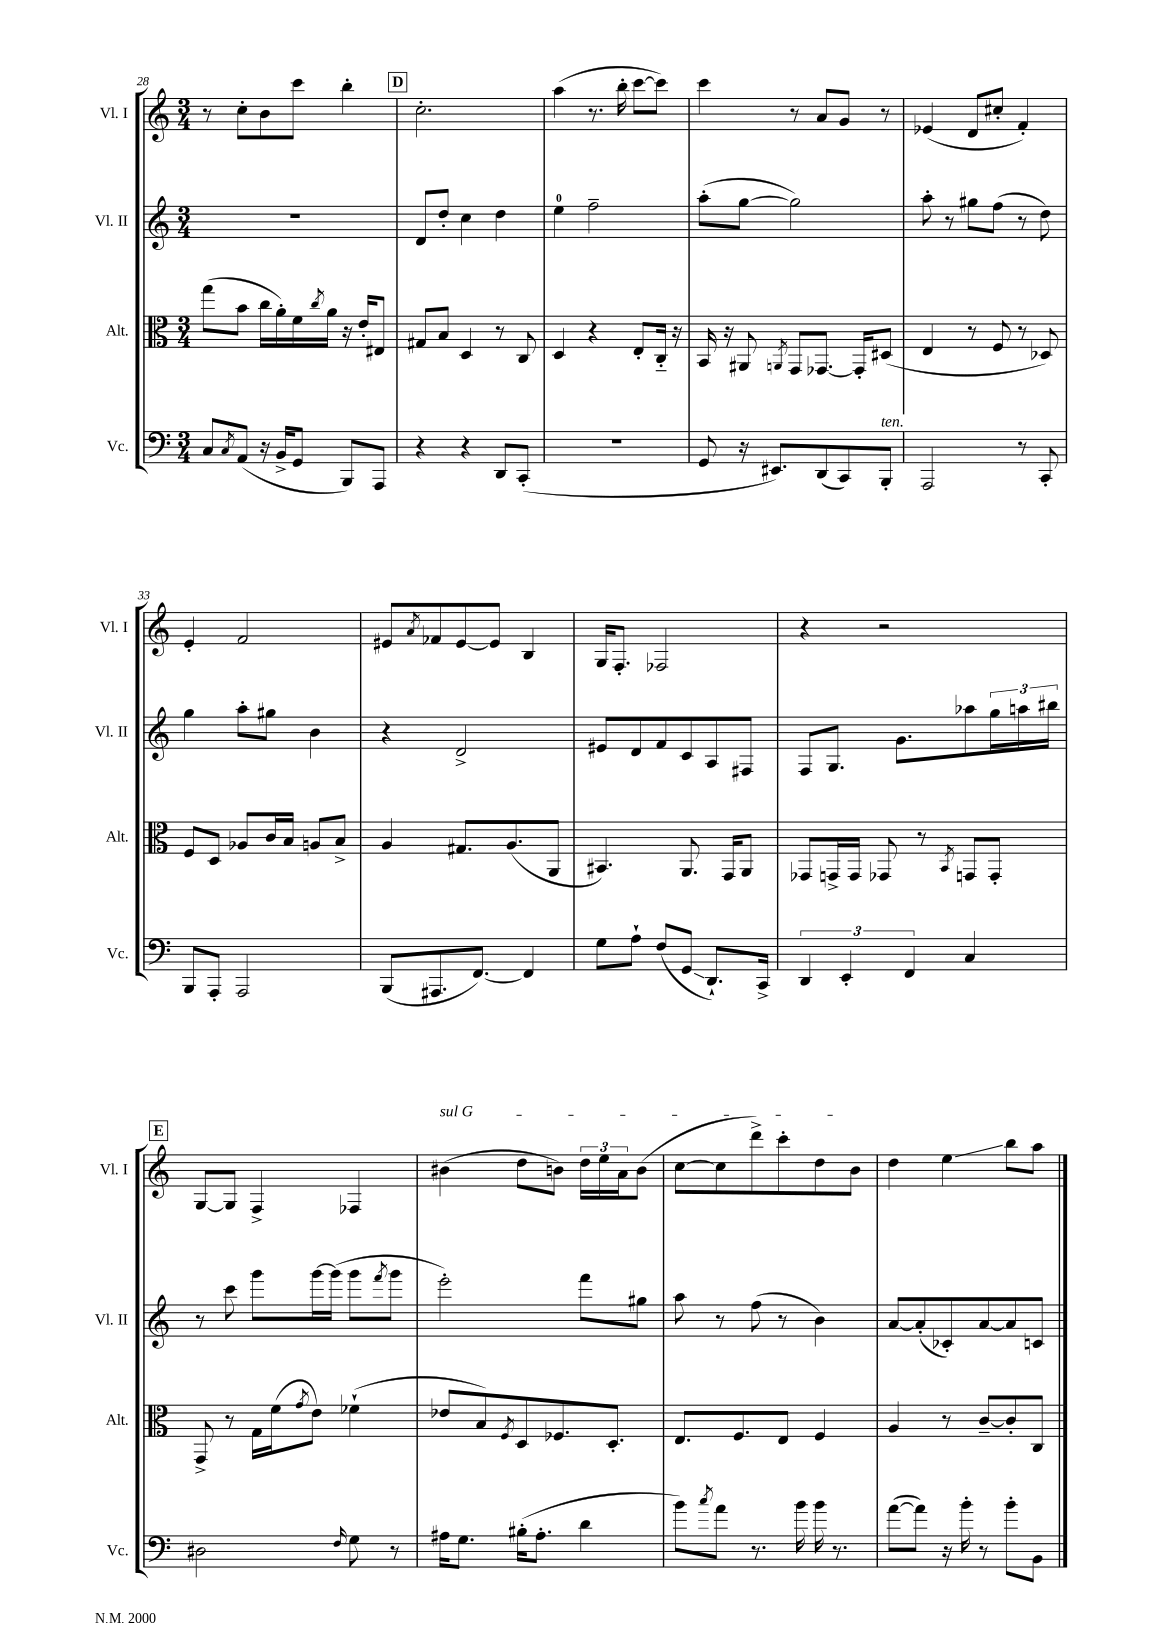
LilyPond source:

<<
\new StaffGroup <<
\new Staff = "s0" \with { instrumentName = "Vl. I" shortInstrumentName = "Vl. I" } {
    \clef treble \key c \major \numericTimeSignature \time 3/4
    r8 c''8-. b'8 c'''8 b''4-. |
    \mark \markup { \box "D" } c''2.-. |
    a''4( r8. b''16-. c'''8~ c'''8) |
    c'''4 r8 a'8 g'8 r8 |
    ees'4( d'8 cis''8-. f'4-.) |
    e'4-. f'2 |
    eis'8 \acciaccatura { a'8 } fes'8 eis'8~ eis'8 b4 |
    g16 f8.-. fes2 |
    r4 r2 |
    \mark \markup { \box "E" } g8~ g8 f4-> fes4 |
    \once \override TextSpanner.bound-details.left.text = \markup { \italic "sul G" } bis'4\startTextSpan( d''8 b'8) \tuplet 3/2 { d''16 e''16 a'16 } b'8( |
    c''8~ c''8 d'''8->) c'''8-. d''8 b'8\stopTextSpan |
    d''4 e''4\glissando b''8 a''8 \bar "|." |
}
\new Staff = "s1" \with { instrumentName = "Vl. II" shortInstrumentName = "Vl. II" } {
    \clef treble \key c \major \numericTimeSignature \time 3/4
    R2. |
    \mark \markup { \box "D" } d'8 d''8-. c''4 d''4 |
    e''4-0 f''2-- |
    a''8-.( g''8~ g''2) |
    a''8-. r8 gis''8 f''8( r8 d''8) |
    g''4 a''8-. gis''8 b'4 |
    r4 d'2-> |
    eis'8 d'8 f'8 c'8 a8 fis8 |
    f8 g8. g'8. aes''8 \tuplet 3/2 { g''16 a''16 bis''16 } |
    \mark \markup { \box "E" } r8 c'''8 g'''8 g'''16~ g'''16( g'''8 \acciaccatura { f'''8 } g'''8 |
    e'''2-.) f'''8 gis''8 |
    a''8 r8 f''8( r8 b'4) |
    a'8~ a'8-.( ces'8-.) a'8~ a'8 c'8 \bar "|." |
}
\new Staff = "s2" \with { instrumentName = "Alt." shortInstrumentName = "Alt." } {
    \clef alto \key c \major \numericTimeSignature \time 3/4
    g''8( b'8 c''16 a'16-.) f'16 \acciaccatura { c''8 } a'16 r16 e'16-. eis8 |
    \mark \markup { \box "D" } gis8 b8 d4 r8 c8 |
    d4 r4 e8-. c16-_ r16 |
    b,16 r16 ais,8 \acciaccatura { a,8 } g,8 ges,8.~ ges,16-. dis8( |
    e4 r8 f8 r8 des8) |
    f8 d8 aes8 c'16 b16 a8 b8-> |
    a4 gis8. a8.( a,8 |
    bis,4.) a,8. g,16 a,8 |
    ges,8 g,16-> g,16 ges,8 r8 \acciaccatura { b,8 } g,8 g,8-. |
    \mark \markup { \box "E" } g,8-> r8 g16 f'16( \acciaccatura { g'8 } e'8) fes'4-!( |
    ees'8 b8) \acciaccatura { f8 } d8 fes8. d8.-. |
    e8. f8. e8 f4 |
    a4 r8 c'8~-- c'8-. c8 \bar "|." |
}
\new Staff = "s3" \with { instrumentName = "Vc." shortInstrumentName = "Vc." } {
    \clef bass \key c \major \numericTimeSignature \time 3/4
    c8 \acciaccatura { c8 } a,8( r16 b,16-> g,8 b,,8) a,,8 |
    \mark \markup { \box "D" } r4 r4 d,8 c,8-.( |
    R2. |
    g,8 r16 eis,8.) d,8( c,8) b,,8-.^\markup { \italic "ten." } |
    a,,2 r8 c,8-. |
    b,,8 a,,8-. a,,2 |
    b,,8( ais,,8. f,8.~) f,4 |
    g8 a8-! f8( g,8\glissando d,8.-!) c,16-> |
    \tuplet 3/2 { d,4 e,4-. f,4 } c4 |
    \mark \markup { \box "E" } dis2 \grace { f16 } g8 r8 |
    ais16 g8. bis16-.( ais8.-. d'4 |
    b'8) \acciaccatura { c''8 } a'8 r8. b'16 b'16 r8. |
    a'8~( a'8) r16 b'16-. r8 b'8-. b,8 \bar "|." |
}
>>
>>
\layout { \context { \Score currentBarNumber = #28 } }
